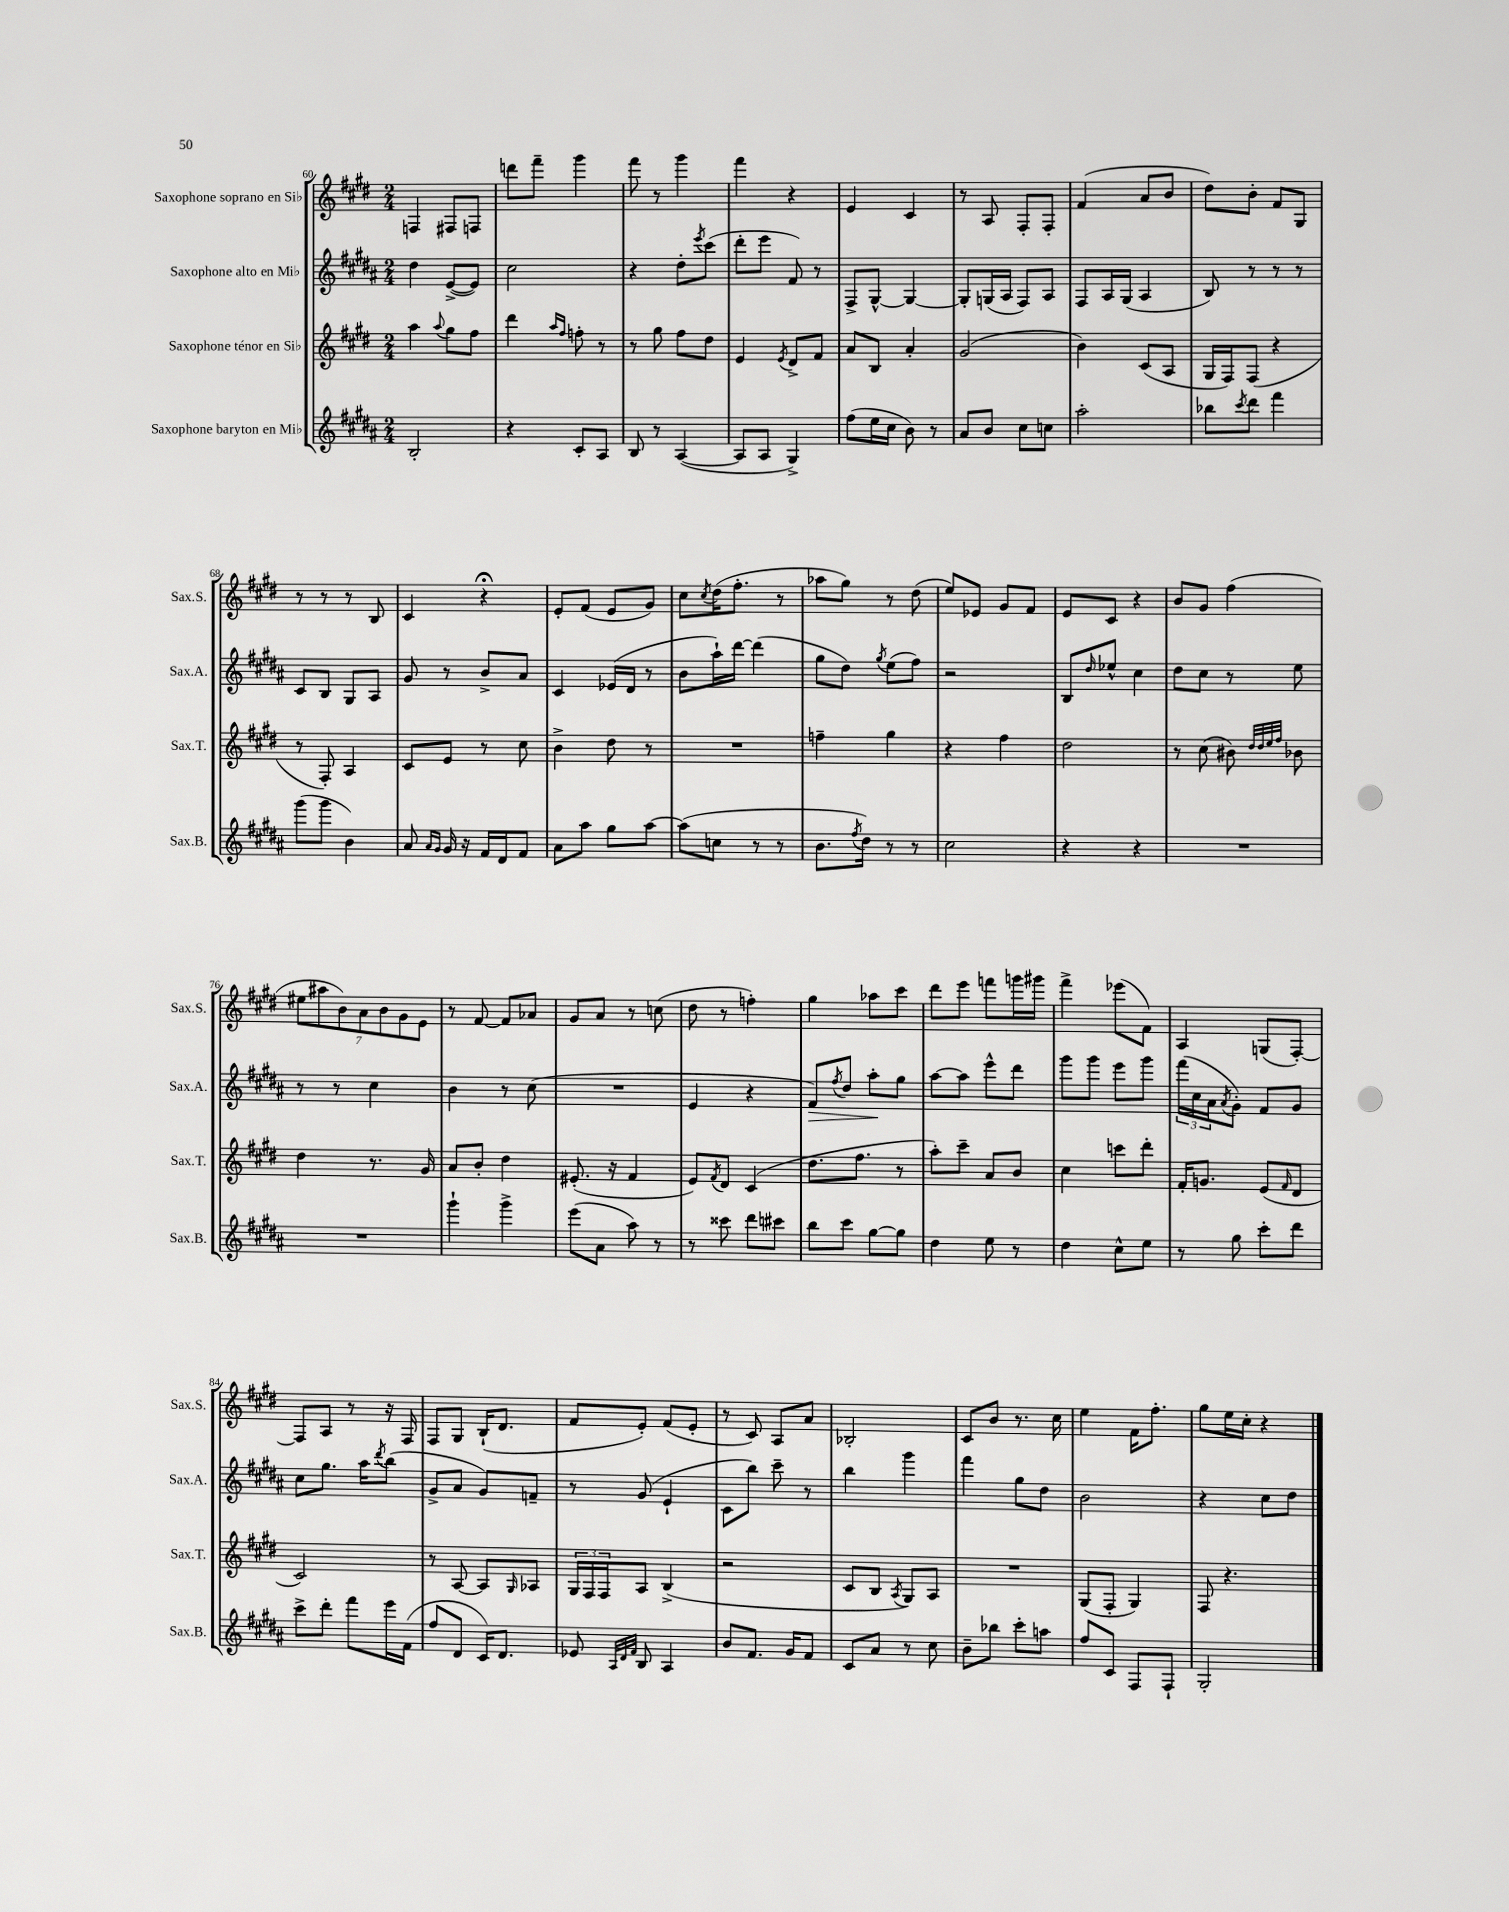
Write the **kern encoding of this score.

**kern	**kern	**kern	**kern
*staff4	*staff3	*staff2	*staff1
*clefG2	*clefG2	*clefG2	*clefG2
*k[f#c#g#d#a#]	*k[f#c#g#d#]	*k[f#c#g#d#a#]	*k[f#c#g#d#]
*M2/4	*M2/4	*M2/4	*M2/4
2B'/	4aa\	4dd#\	4F/
.	8qqaa/	.	.
.	8gg#\L	([8e^/L	8F#/L
.	8ff#\J	8e/]J)	8F/J
=	=	=	=
4r	4ddd#\	2cc#\	8ddd\L
.	.	.	8fff#~\J
.	16qqaa/LL	.	.
.	16qqff#/JJ	.	.
8c#'/L	8ff'\	.	4ggg#\
8A#/J	8r	.	.
=	=	=	=
8B/	8r	4r	8fff#\
8r	8gg#\	.	8r
([4A#/	8ff#\L	8dd#'\L	4ggg#\
.	.	8qeee/	.
.	8dd#\J	(8ccc#\J	.
=	=	=	=
8A#/]L	4e/	8ddd#'\L	4fff#\
8A#/J	.	8eee\J	.
.	8qe/	.	.
4G#^/)	8d#^/L	8f#/)	4r
.	8f#/J	8r	.
=	=	=	=
(8ff#\L	8a/L	8F#^/L	4e/
16ee\L	8B/J	[8G#^^/J	.
16cc#\JJ	.	.	.
8b\)	4a'/	4G#/_	4c#/
8r	.	.	.
=	=	=	=
8a#/L	(2g#/	8G#'/]L	8r
8b/J	.	(16G/L	8A/
.	.	16A#/JJ	.
8cc#\L	.	8F#/L)	8F#'/L
8cc\J	.	8A#/J	8F#'/J
=	=	=	=
2aa#'\	4b\)	8F#/L	(4f#/
.	.	16A#/L	.
.	.	(16G#/JJ	.
.	(8c#/L	4A#/	8a/L
.	8A/J	.	8b/J
=	=	=	=
8bb-\L	16G#/LL	8B/)	8dd#\L)
.	16F#/J)	.	.
8qccc#/	.	.	.
8ddd#\J	(8F#/J	8r	8b'\J
4fff#\	4r	8r	8f#/L
.	.	8r	8G#/J
=	=	=	=
(8ggg#\L	8r	8c#/L	8r
8ggg#\J	8F#'/)	8B/J	8r
4b\)	4A/	8G#/L	8r
.	.	8A#/J	8B/
=	=	=	=
8a#/	8c#/L	8g#/	4c#/
16qqa#/LL	.	.	.
16qqg#/JJ	.	.	.
16g#/	8e/J	8r	.
16r	.	.	.
16f#/LL	8r	8b^/L	4r;
16d#/J	.	.	.
8f#/J	8cc#\	8a#/J	.
=	=	=	=
8a#\L	4b^\	4c#/	8e'/L
8aa#\J	.	.	(8f#/J
8gg#\L	8dd#\	(16e-/LL	8e/L
.	.	16d#/JJ	.
[8aa#\J	8r	8r	8g#/J)
=	=	=	=
(8aa#\]L	2r	8b\L	8cc#\L
.	.	.	8qcc#/
8cc\J	.	16aa#`\L)	(16dd#\K
.	.	[16ddd#\JJ	8.ff#'\J
8r	.	(4ddd#\]	.
8r	.	.	8r
=	=	=	=
8.b\L	4ff~\	8gg#\L	8aa-\L
.	.	8dd#\J)	8gg#\J)
8qff#/	.	.	.
16dd#\Jk)	.	.	.
.	.	8qgg#/	.
8r	4gg#\	(8ee\L	8r
8r	.	8ff#\J)	(8dd#\
=	=	=	=
2cc#\	4r	2r	8ee/L)
.	.	.	8e-/J
.	4ff#\	.	8g#/L
.	.	.	8f#/J
=	=	=	=
4r	2dd#\	8B/L	8e/L
.	.	16qqdd#/	.
.	.	8ee-^^/J	8c#/J
4r	.	4cc#\	4r
=	=	=	=
2r	8r	8dd#\L	8b/L
.	(8cc#\	8cc#\J	8g#/J
.	8b#\)	8r	(4ff#\
.	32qqdd#/LLL	.	.
.	32qqdd#/	.	.
.	32qqee/	.	.
.	32qqff#/JJJ	.	.
.	8b-\	8ee\	.
=	=	=	=
2r	4dd#\	8r	14ee#\L
.	.	.	14aa#\
.	.	8r	.
.	.	.	14b\)
.	.	.	14a\
.	8.r	4cc#\	.
.	.	.	14b\
.	.	.	14g#\
.	.	.	14e\J
.	16g#/	.	.
=	=	=	=
4ggg#`\	8a/L	4b\	8r
.	8b'/J	.	[8f#/
4ggg#^\	4dd#\	8r	8f#/]L
.	.	(8cc#\	8a-/J
=	=	=	=
(8eee\L	(8.e#'/	2r	8g#/L
8a#\J	.	.	8a/J
.	16r	.	.
8aa#\)	4f#/	.	8r
8r	.	.	(8cc\
=	=	=	=
8r	8e/L)	4e/	8dd#\
.	8qf#/	.	.
8ccc##\	8d#/J	.	8r
8ddd#\L	(4c#/	4r	4ff'\)
8ccc#\J	.	.	.
=	=	=	=
8bb\L	8.dd#\L	8f#/L)	4gg#\
.	.	8qff#/	.
8ccc#\J	.	8dd#/J	.
.	8.ff#\J	.	.
[8gg#\L	.	8aa#'\L	8aa-\L
8gg#\]J	8r	8gg#\J	8ccc#\J
=	=	=	=
4dd#\	8aa'\L)	[8aa#\L	8ddd#\L
.	8ccc#~\J	8aa#\]J	8eee\J
8ee\	8a/L	8eee^^\L	8fff\L
8r	8b/J	8ddd#\J	16ggg\L
.	.	.	16ggg#\JJ
=	=	=	=
4dd#\	4cc#\	8ggg#\L	4fff#^\
.	.	8ggg#\J	.
8cc#^^\L	8ccc\L	8eee\L	(8eee-\L
8ee\J	8ddd#'\J	8ggg#\J	8f#\J)
=	=	=	=
8r	16f#'/LK	(24fff#\LL	4A/
.	.	24cc#\	.
.	8.g/J	.	.
.	.	24a#\J	.
.	.	8qa#/	.
8gg#\	.	8g#'\J)	.
8ccc#'\L	(8e/L	8f#/L	(8G/L
.	16qqf#/	.	.
8ddd#\J	8d#/J	8g#/J	[8F#'/J)
=	=	=	=
8ccc#^\L	2c#/)	8cc#\L	8F#/]L
8ddd#'\J	.	8.gg#\J	8A/J
8fff#\L	.	.	8r
.	.	16aa#\LK	.
.	.	8qddd#/	.
16eee\L	.	(8bb\J	16r
(16f#\JJ	.	.	16F#/
=	=	=	=
8ff#/L	8r	8g#^/L	8F#/L
8d#/J	[8A/	8a#/J	8G#/J
16c#/LK)	8A/]L	8g#/L)	(16B`/LK
8.d#/J	.	.	8.d#/J
.	16qqG#/	.	.
.	8A-/J	8f~/J	.
=	=	=	=
8e-/	24G#/LL	8r	8f#/L
.	24F#/	.	.
.	24F#/J	.	.
32qqA#/LLL	.	.	.
32qqd#/	.	.	.
32qqf#/JJJ	.	.	.
8B/	8A/J	(8g#/	8e'/J)
4A#/	(4B^/	4e`/	(8f#/L
.	.	.	8e'/J
=	=	=	=
8b/L	2r	8c#\L	8r
8.f#/J	.	8bb\J)	8c#/)
.	.	8ccc#~\	8A/L
16g#/LK	.	.	.
8f#/J	.	8r	8a/J
=	=	=	=
8c#/L	8c#/L	4bb\	2B-'/
8a#/J	8B/J	.	.
.	8qA/	.	.
8r	8G#/L)	4ggg#\	.
8cc#\	8A/J	.	.
=	=	=	=
8b~\L	2r	4fff#\	8c#/L
8bb-\J	.	.	8b/J
8ccc#'\L	.	8gg#\L	8.r
8aa\J	.	8dd#\J	.
.	.	.	16cc#\
=	=	=	=
8ff#/L	(8G#/L	2b\	4ee\
8c#/J	8F#'/J	.	.
8F#/L	4G#/)	.	16f#\LK
.	.	.	8.ff#'\J
8F#`/J	.	.	.
=	=	=	=
2G#'/	8F#/	4r	8gg#\L
.	4.r	.	16ee\L
.	.	.	16cc#'\JJ
.	.	8cc#\L	4r
.	.	8dd#\J	.
==	==	==	==
*-	*-	*-	*-
